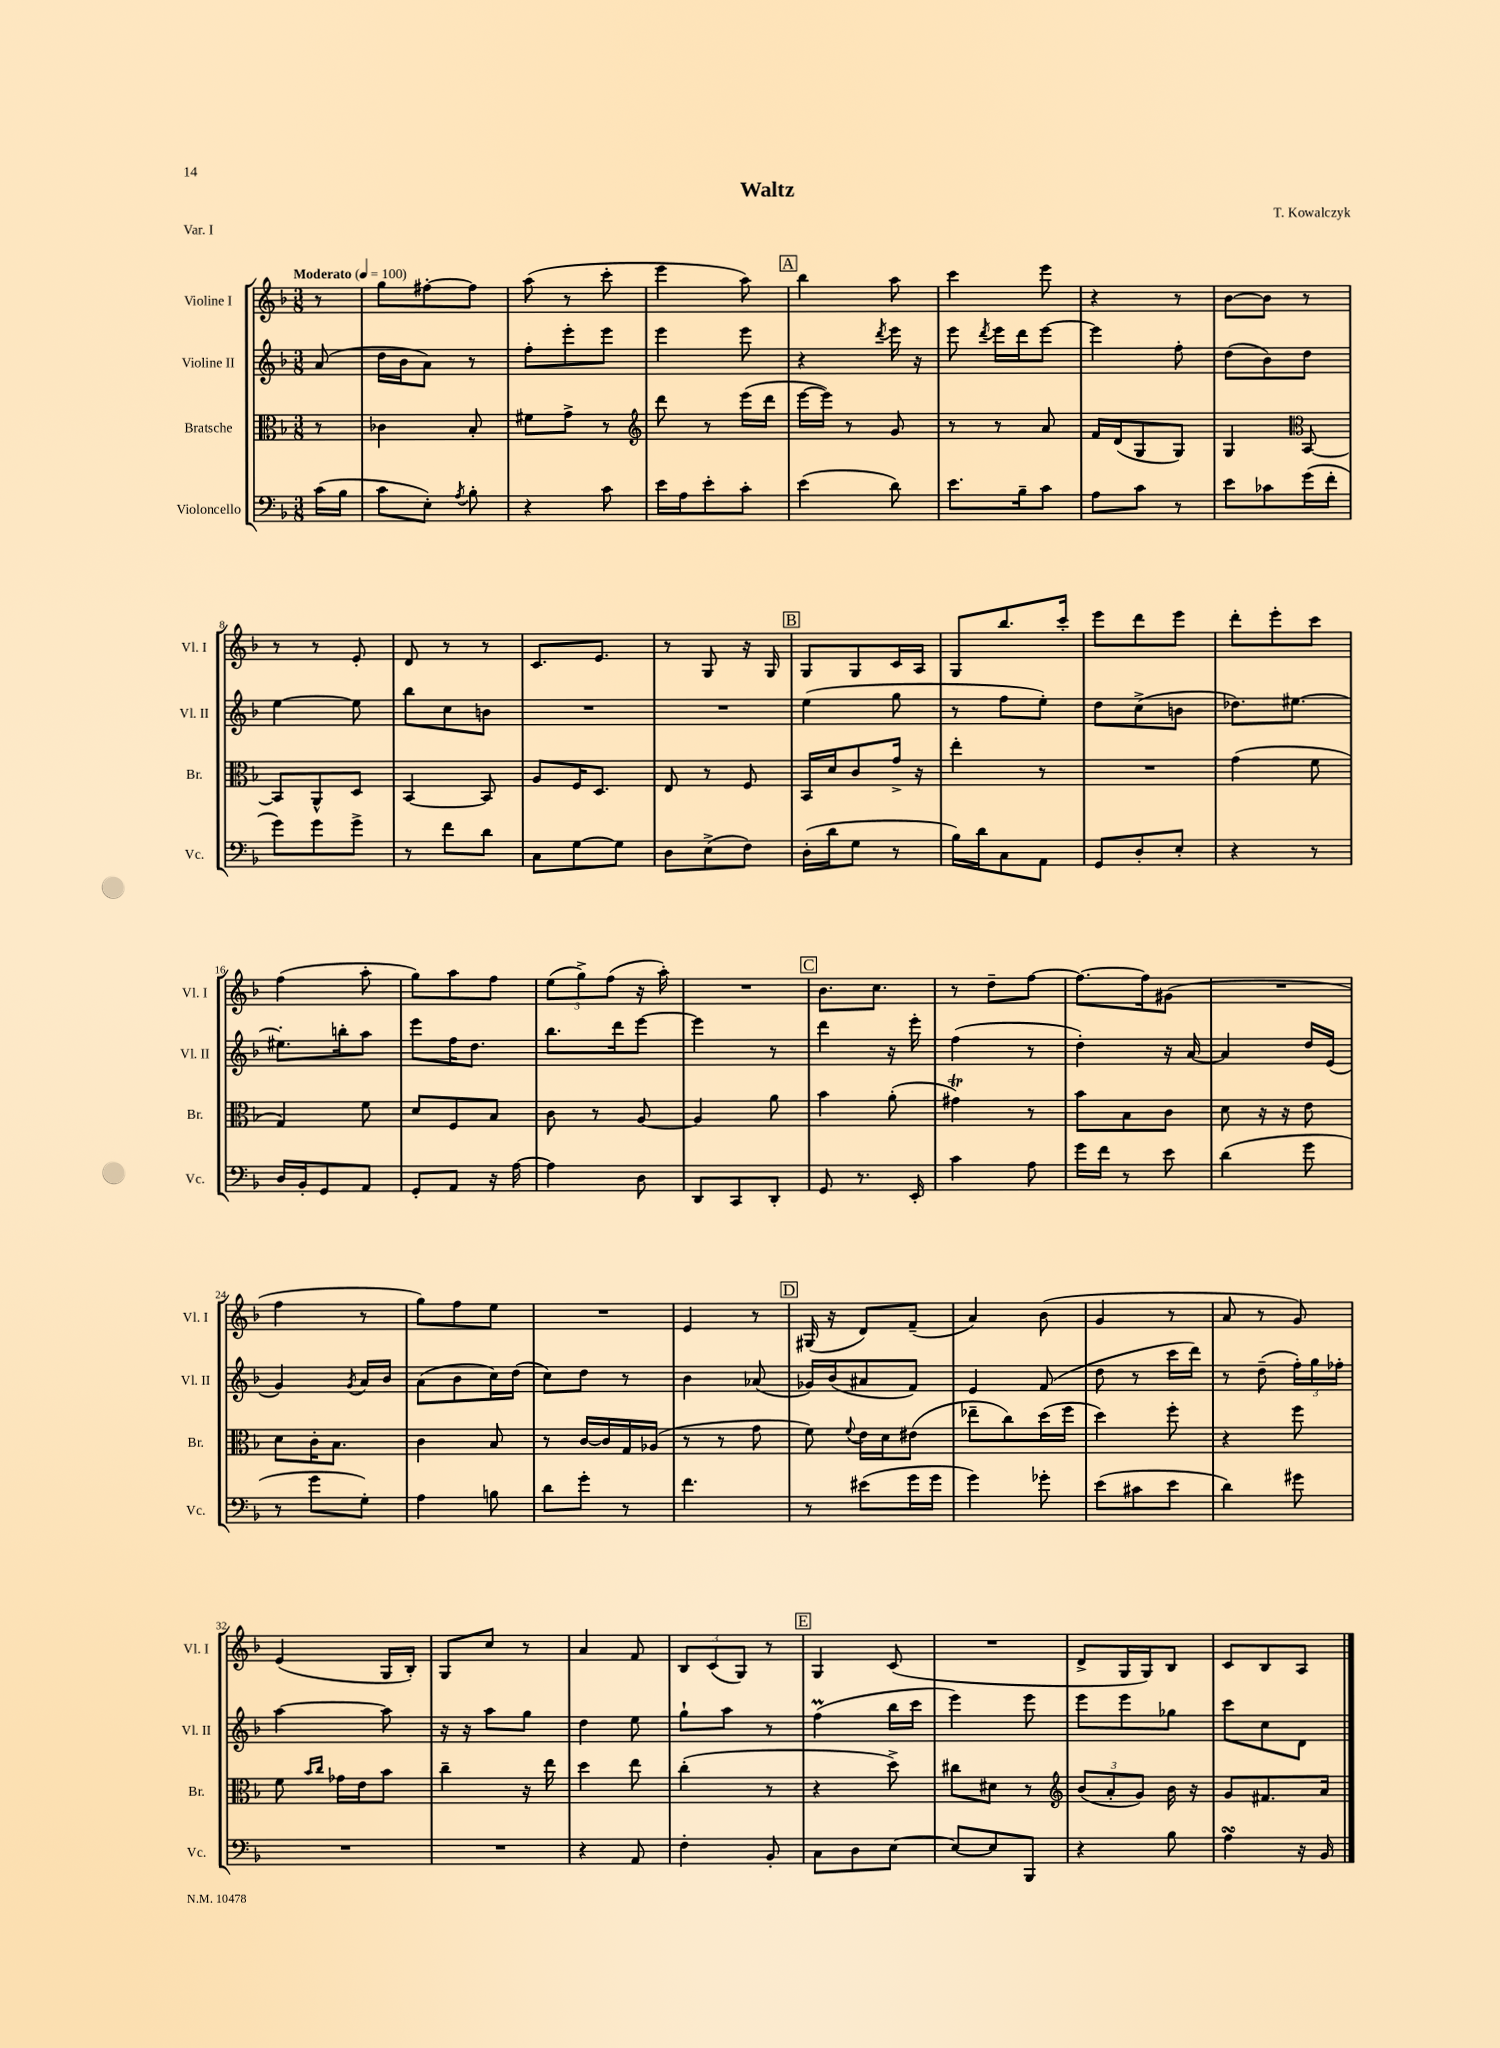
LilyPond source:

\header { title = "Waltz" composer = "T. Kowalczyk" piece = "Var. I" }
<<
\new StaffGroup <<
\new Staff = "s0" \with { instrumentName = "Violine I" shortInstrumentName = "Vl. I" } {
    \clef treble \key f \major \numericTimeSignature \time 3/8 \partial 8 \tempo "Moderato" 4 = 100
    \autoBeamOff r8 |
    g''8[ fis''8~-. fis''8] |
    a''8( r8 c'''8-. |
    e'''4 a''8) |
    \mark \markup { \box "A" } bes''4 a''8 |
    c'''4 e'''8 |
    r4 r8 |
    bes'8[~ bes'8] r8 |
    r8 r8 e'8-. |
    d'8 r8 r8 |
    c'8.[ e'8.] |
    r8 g8 r16 g16 |
    \mark \markup { \box "B" } g8[ g8 c'16 a16] |
    g8[ bes''8. c'''16]-. |
    e'''8[ d'''8 e'''8] |
    d'''8[-. e'''8-. c'''8] |
    f''4( a''8-. |
    g''8[) a''8 f''8] |
    \tuplet 3/2 { e''8[( g''8->) f''8]( } r16 a''16-.) |
    R4. |
    \mark \markup { \box "C" } bes'8.[ c''8.] |
    r8 d''8[-- f''8]~ |
    f''8.[~ f''16 gis'8]( |
    R4. |
    f''4 r8 |
    g''8[) f''8 e''8] |
    R4. |
    e'4 r8 |
    \mark \markup { \box "D" } gis16( r16 d'8[) f'8]--( |
    a'4) bes'8( |
    g'4 r8 |
    a'8 r8 g'8) |
    e'4( g16[ bes16]-.) |
    g8[ c''8] r8 |
    a'4 f'8 |
    \tuplet 3/2 { bes8[ c'8( g8]) } r8 |
    \mark \markup { \box "E" } g4 c'8( |
    R4. |
    d'8[-> g16 g16) bes8] |
    c'8[ bes8 a8] \bar "|." |
}
\new Staff = "s1" \with { instrumentName = "Violine II" shortInstrumentName = "Vl. II" } {
    \clef treble \key f \major \numericTimeSignature \time 3/8 \partial 8
    \autoBeamOff a'8( |
    d''16[ bes'16 a'8]) r8 |
    f''8[-. e'''8-. e'''8] |
    e'''4 e'''8 |
    \mark \markup { \box "A" } r4 \acciaccatura { d'''8 } e'''16 r16 |
    e'''8 \acciaccatura { d'''8 } e'''16[ d'''16 e'''8]~ |
    e'''4 f''8-. |
    d''8[( bes'8) d''8] |
    e''4~ e''8 |
    bes''8[ c''8 b'8] |
    R4. |
    R4. |
    \mark \markup { \box "B" } e''4( g''8 |
    r8 f''8[ e''8]-.) |
    d''8[ c''8->( b'8] |
    des''8.[) eis''8.]~ |
    eis''8.[-. b''16-. a''8] |
    e'''8[ f''16 d''8.] |
    bes''8.[ d'''16 e'''8]~ |
    e'''4 r8 |
    \mark \markup { \box "C" } d'''4 r16 e'''16-. |
    f''4( r8 |
    d''4-.) r16 a'16~ |
    a'4 d''16[ e'16]( |
    g'4) \acciaccatura { g'8 } a'16[ bes'16] |
    a'8[( bes'8 c''16) d''16]( |
    c''8[) d''8] r8 |
    bes'4 aes'8( |
    \mark \markup { \box "D" } ges'16[) bes'16( ais'8 f'8]) |
    e'4 f'8( |
    d''8 r8 c'''16[ d'''16]) |
    r8 d''8--( \tuplet 3/2 { f''16[-.) g''16 fes''16]-. } |
    a''4~ a''8 |
    r16 r16 a''8[ g''8] |
    d''4 e''8 |
    g''8[-! a''8] r8 |
    \mark \markup { \box "E" } f''4\prall( bes''16[ c'''16] |
    e'''4) e'''8 |
    e'''8[ e'''8 ges''8] |
    c'''8[ c''8 d'8] \bar "|." |
}
\new Staff = "s2" \with { instrumentName = "Bratsche" shortInstrumentName = "Br." } {
    \clef alto \key f \major \numericTimeSignature \time 3/8 \partial 8
    \autoBeamOff r8 |
    ces'4 bes8-. |
    fis'8[ g'8]-> r8 |
    \clef treble d'''8 r8 e'''16[( d'''16] |
    \mark \markup { \box "A" } e'''16[~ e'''16]) r8 g'8 |
    r8 r8 a'8 |
    f'16[ d'16( g8 g8]) |
    g4 \clef alto bes,8~ |
    bes,8[ a,8-^ d8] |
    bes,4~ bes,8 |
    a8[ f16 d8.] |
    e8 r8 f8 |
    \mark \markup { \box "B" } bes,16[ d'16 c'8 g'16]-> r16 |
    e''4-. r8 |
    R4. |
    g'4( f'8 |
    g4) f'8 |
    d'8[ f8 bes8] |
    c'8 r8 a8~ |
    a4 a'8 |
    \mark \markup { \box "C" } bes'4 a'8-.( |
    gis'4\trill) r8 |
    bes'8[ bes8 c'8] |
    d'8 r16 r16 e'8 |
    d'8[ c'16-. bes8.] |
    c'4 bes8 |
    r8 c'16[~ c'16 g16 aes16]( |
    r8 r8 g'8 |
    \mark \markup { \box "D" } f'8) \appoggiatura { f'8 } e'16[ d'16 eis'8]( |
    ees''8[-- c''8) d''16( f''16] |
    d''4) f''8-. |
    r4 f''8 |
    f'8 \grace { bes'16[ c''16] } ges'16[ e'16 bes'8] |
    c''4-- r16 e''16 |
    d''4 e''8 |
    c''4-.( r8 |
    \mark \markup { \box "E" } r4 d''8->) |
    cis''8[ dis'8] r8 |
    \clef treble \tuplet 3/2 { bes'8[( a'8-. g'8]) } bes'16 r16 |
    g'8[ fis'8. a'16] \bar "|." |
}
\new Staff = "s3" \with { instrumentName = "Violoncello" shortInstrumentName = "Vc." } {
    \clef bass \key f \major \numericTimeSignature \time 3/8 \partial 8
    \autoBeamOff c'16[( bes16] |
    c'8[ e8]-.) \acciaccatura { a8 } bes8-. |
    r4 c'8 |
    e'16[ a16 e'8-. c'8]-. |
    \mark \markup { \box "A" } e'4( d'8) |
    e'8.[ bes16-- c'8] |
    a8[ c'8] r8 |
    e'8[ ces'8 g'16( f'16]-. |
    g'8[) g'8 g'8]-> |
    r8 f'8[ d'8] |
    c8[ g8~ g8] |
    d8[ e8->( f8]) |
    \mark \markup { \box "B" } d16[-.( d'16 g8] r8 |
    bes16[) d'16 c8 a,8] |
    g,8[ d8-. e8]-. |
    r4 r8 |
    d16[ bes,16-. g,8 a,8] |
    g,8[-. a,8] r16 a16~ |
    a4 d8 |
    d,8[ c,8 d,8]-. |
    \mark \markup { \box "C" } g,8 r8. e,16-. |
    c'4 a8 |
    g'16[ f'16] r8 e'8 |
    d'4( g'8 |
    r8 g'8[ g8]-.) |
    a4 b8 |
    d'8[ g'8]-. r8 |
    f'4. |
    \mark \markup { \box "D" } r8 eis'8[( g'16 g'16] |
    g'4) ges'8-. |
    e'8[( cis'8 e'8] |
    d'4) gis'8 |
    R4. |
    R4. |
    r4 a,8 |
    f4-. bes,8-. |
    \mark \markup { \box "E" } c8[ d8 e8]~ |
    e8[~ e8 bes,,8] |
    r4 bes8 |
    a4\turn r16 bes,16 \bar "|." |
}
>>
>>
